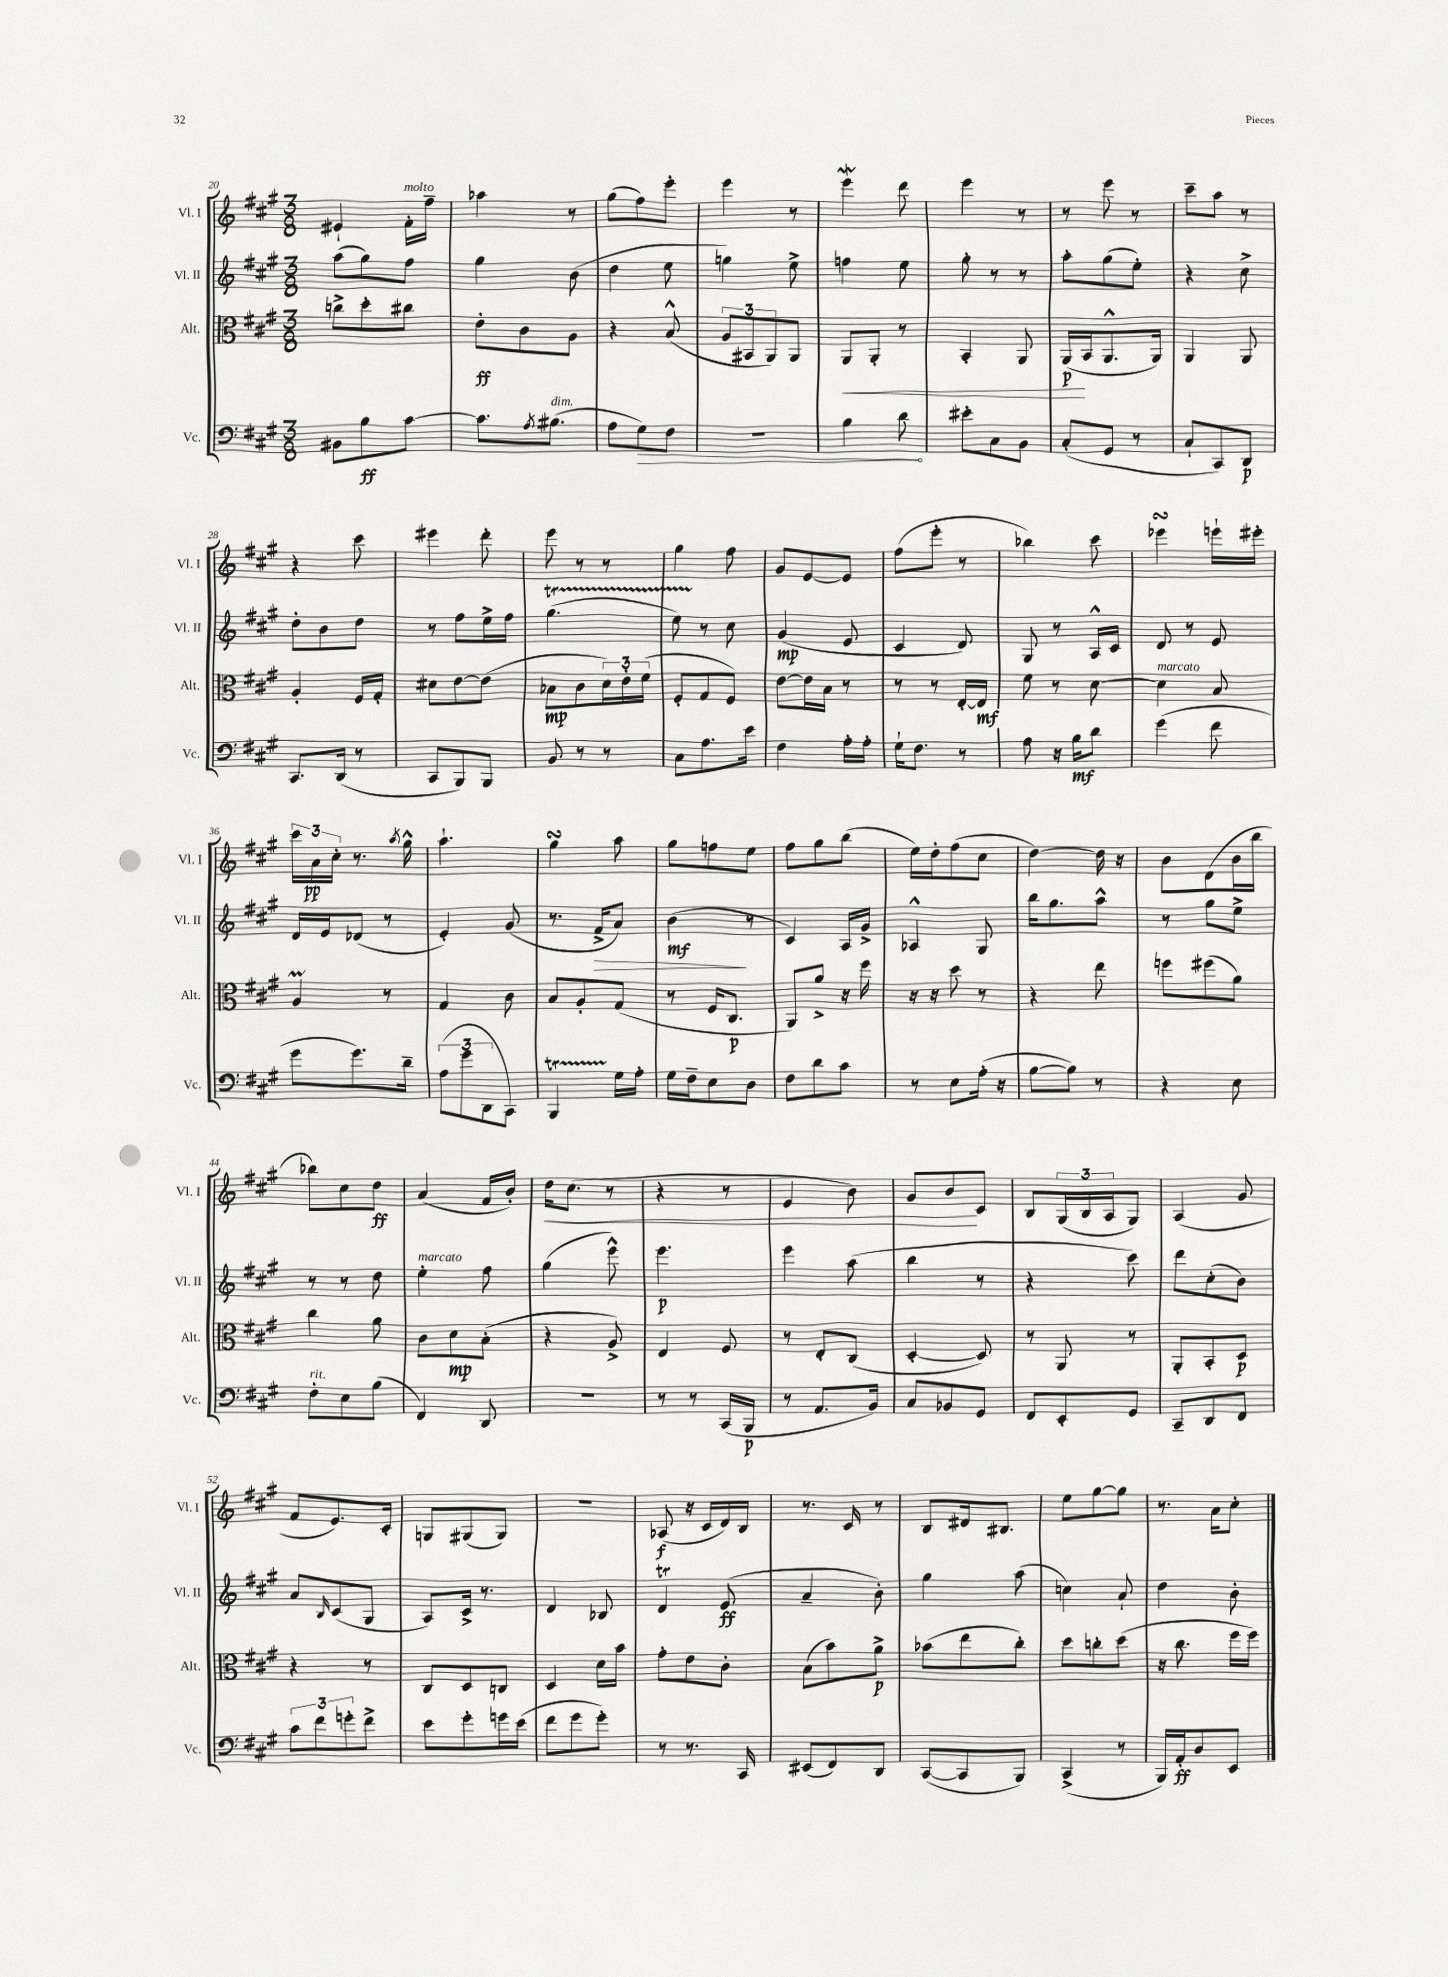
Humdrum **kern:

**kern	**kern	**kern	**kern
*staff4	*staff3	*staff2	*staff1
*clefF4	*clefC3	*clefG2	*clefG2
*k[f#c#g#]	*k[f#c#g#]	*k[f#c#g#]	*k[f#c#g#]
*M3/8	*M3/8	*M3/8	*M3/8
8BB#\L	8cc^\L	(8aa\L	4e#`/
8B\	8dd'\	8gg#\)	.
[8c#\J	8cc#\J	8ff#\J	16f#'\LL
.	.	.	16ff#~\JJ
=	=	=	=
8.c#\]L	8e'\L	4gg#\	4aa-\
.	8c#\	.	.
8qA/	.	.	.
(8.B#\J	.	.	.
.	8A\J	(8b\	8r
=	=	=	=
8A\L	4r	4dd\	(8gg#\L
8G#\)	.	.	8ff#\)
8F#\J	(8B^^/	8ee\	8eee'\J
=	=	=	=
4.r	12A/L	4gg\)	4eee\
.	12BB#/	.	.
.	12AA/)	.	.
.	8AA/J	8ee^\	8r
=	=	=	=
4B\	8AA/L	4ff\	4eee\
.	8AA'/J	.	.
8d\	8r	8ee\	8ddd\
=	=	=	=
8e#'\L	4BB'/	8gg#'\	4eee\
8C#\	.	8r	.
8BB\J	8AA/	8r	8r
=	=	=	=
(8C#'/L	(16AA/LL	8aa'\L	8r
.	16BB/J	.	.
8GG#/J	8.AA^^/	(8gg#\	8eee\
8r	.	8ee'\J)	8r
.	16AA/Jk)	.	.
=	=	=	=
8C#`/L	4AA/	4r	8ccc#~\L
8CC#/)	.	.	8aa\J
8DD/J	8AA/	8cc#^\	8r
=	=	=	=
8.CC#/L	4A'/	8dd'\L	4r
.	.	8b\	.
(16DD/Jk	.	.	.
8r	16F#/LL	8dd\J	8ccc#\
.	16G#'/JJ	.	.
=	=	=	=
8CC#/L	8d#\L	8r	4eee#\
8BBB/)	[8e\	8ff#\L	.
8BBB/J	(8e\]J	16ee^\L	8ddd'\
.	.	16ff#\JJ	.
=	=	=	=
8BB/	8B-\L	(4.gg#\	8eee\
8r	8c#\	.	8r
8r	24d\L)	.	8r
.	24e'\	.	.
.	(24f#\JJ	.	.
=	=	=	=
8C#\L	8F#'/L	8ee\)	4gg#\
8.A\	8G#/	8r	.
.	8F#/J)	8cc#\	8ff#\
16e\Jk	.	.	.
=	=	=	=
4F#\	[8e\L	(4g#/	8g#/L
.	16e\]L	.	[8e/
.	16B\JJ	.	.
16A'\LL	8r	8e/	8e/]J
16A'\JJ	.	.	.
=	=	=	=
16G#`\LK	8r	4c#/	(8ff#\L
8.F#\J	.	.	.
.	8r	.	8eee'\J
8r	[16E'/LL	8d/)	8r
.	16E/]JJ	.	.
=	=	=	=
8A\	8f#\	8G#/	4bb-\)
16r	8r	8r	.
16B\LK	.	.	.
8d\J	[8d\	16A^^/LL	8ccc#\
.	.	16c#/JJ	.
=	=	=	=
(4g#\	4d\]	8d/	4eee-\
.	.	8r	.
8f#\	8B/	8e/	16eee`\LL
.	.	.	16eee#'\JJ
=	=	=	=
8g#\L	4A/	16d/LL	24ccc#\LL
.	.	.	24a\
.	.	16e/J	.
.	.	.	24cc#'\JJ
8.g#\)	.	(8d-/J	8.r
.	8r	8r	.
.	.	.	8qaa/
16d~\Jk	.	.	16gg#^^\
=	=	=	=
(12A\L	4G#/	4e'/)	4.aa`\
12g#\	.	.	.
12DD\	.	.	.
8CC#\J)	8c#\	(8g#/	.
=	=	=	=
4BBB/	8B/L	8.r	4gg#\
.	8A'/	.	.
.	.	16f#^/LK	.
16G#\LL	(8G#/J	8a/J)	8aa\
16A'\JJ	.	.	.
=	=	=	=
16G#\LL	8r	(4b\	8gg#\L
16F#~\J	.	.	.
8E\	16F#/LK	.	8ff\
.	8.C#/J	.	.
8D\J	.	8r	8ee\J
=	=	=	=
8F#\L	8AA/L)	4c#/)	8ff#\L
8d\	8a^/J	.	8gg#\
8c#\J	16r	16A/LL	(8bb\J
.	16ff#\	16g#^/JJ	.
=	=	=	=
8r	16r	4A-^^/	16ee\LL)
.	16r	.	16dd'\J
8E\L	8dd\	.	(8ff#\
(16A'\Jk	8r	8G#/	8cc#\J
16r	.	.	.
=	=	=	=
[8B\L	4r	16bb\LK	[4dd\)
.	.	8.gg#\	.
8B\]J)	.	.	.
8r	8ee\	8aa^^\J	16dd\]
.	.	.	16r
=	=	=	=
4r	8ff\L	8r	8b\L
.	(8ff#\	8gg#\L	(8d\
8E\	8a\J)	8ee^\J	16b\L
.	.	.	16bb\JJ
=	=	=	=
8F#'\L	4cc#\	8r	8bb-\L)
8E\	.	8r	8cc#\
(8B\J	8a\	8dd\	8dd\J
=	=	=	=
4FF#/)	8c#\L	4ee'\	(4a/
.	8d\	.	.
8DD/	(8B'\J	8ff#\	16f#/LL
.	.	.	16b'/JJ)
=	=	=	=
4.r	4r	(4gg#\	16dd\LK
.	.	.	(8.cc#\J
.	8A^/)	8eee^^\)	8r
=	=	=	=
8r	4E/	4.eee\	4r
8r	.	.	.
(16CC#/LL	8F#/	.	8r
16BBB/JJ	.	.	.
=	=	=	=
8r	8r	4eee\	4e/
8.AA/L	8E'/L	.	.
.	(8C#/J	(8aa\	8b\)
16BB/Jk)	.	.	.
=	=	=	=
8C#/L	[4D'/	4bb\	8g#/L
8BB-/	.	.	8b/
8GG#/J	8D/])	8r	8c#/J
=	=	=	=
8FF#/L	8r	4r	8B/L
8EE'/	8AA/	.	(24G#/L
.	.	.	24B/
.	.	.	24A/J
8GG#/J	8r	8ccc#\)	8G#/J)
=	=	=	=
8CC#~/L	8AA'/L	8ddd\L	(4A/
8DD/	8BB'/	(8cc#'\	.
8FF#/J	8D/J	8b\J)	8g#/
=	=	=	=
12c#\L	4r	8a/L	8f#/L
12f#\	.	.	.
.	.	16qqB/	.
.	.	(8c#/	8.e/)
12g'\	.	.	.
8f#^\J	8r	8G#/J	.
.	.	.	16c#'/Jk
=	=	=	=
8e\L	8C#/L	8A/L)	8G/L
8g#'\	8D/	16c#^/Jk	(8G#/
.	.	8.r	.
16g\L	8C/J	.	8G#/J)
(16e\JJ	.	.	.
=	=	=	=
8f#\L	4D/	4d/	4.r
8g#\	.	.	.
8g#'\J)	16d\LL	8B-/	.
.	16b\JJ	.	.
=	=	=	=
8r	8g#'\L	4d/	(8A-/
8.r	8e\	.	16r
.	.	.	16c#/LL
.	8c#'\J	(8e/	16d/)
16CC#/	.	.	16B/JJ
=	=	=	=
(8EE#/L	(8B\L	4a~/	8.r
8FF#/)	8b\)	.	.
.	.	.	16c#/
8DD/J	8a^\J	8b'\)	8r
=	=	=	=
([8CC#/L	(8b-\L	4gg#\	8B/L
8CC#/]	8ee\	.	16d#/k
.	.	.	8.B#/J
8BBB/J)	8cc#'\J)	(8aa\	.
=	=	=	=
(4CC#^/	8dd\L	4cc\)	8ee\L
.	8cc'\	.	[8gg#\
8r	(8dd\J	8a`/	8gg#\]J
=	=	=	=
16BBB/LL)	16r	4dd\	8.r
16AA'/J	8.cc#\	.	.
8D/	.	.	.
.	.	.	16a\LK
8EE/J	16ff#\LL	8b'\	8cc#'\J
.	16ff#\JJ)	.	.
==	==	==	==
*-	*-	*-	*-
